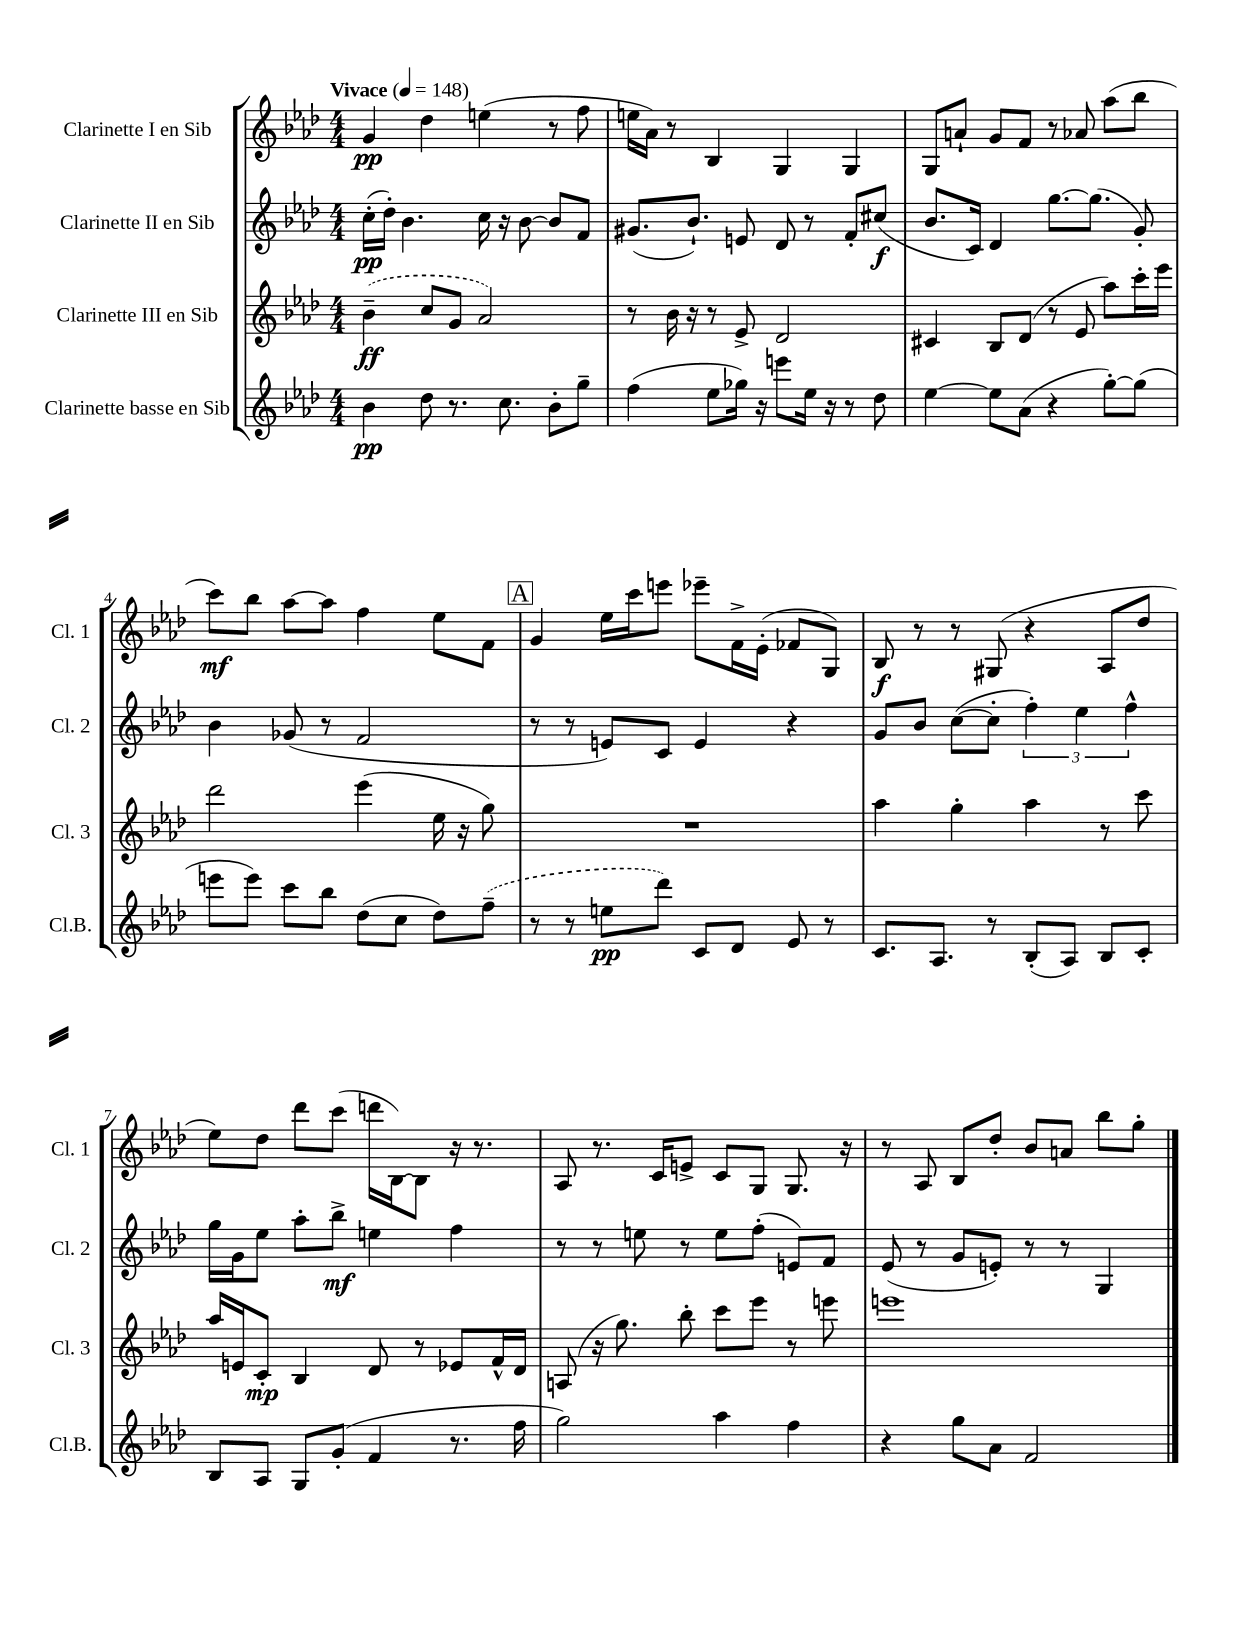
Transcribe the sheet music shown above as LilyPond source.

<<
\new StaffGroup <<
\new Staff = "s0" \with { instrumentName = "Clarinette I en Sib" shortInstrumentName = "Cl. 1" } {
    \clef treble \key aes \major \numericTimeSignature \time 4/4 \tempo "Vivace" 4 = 148
    \autoBeamOff g'4\pp des''4 e''4( r8 f''8 |
    e''16[ aes'16]) r8 bes4 g4 g4 |
    g8[ a'8]-! g'8[ f'8] r8 aes'8 aes''8[( bes''8] |
    c'''8[\mf) bes''8] aes''8[~ aes''8] f''4 ees''8[ f'8] |
    \mark \markup { \box "A" } g'4 ees''16[ c'''16 e'''8] ees'''8[-- f'16-> ees'16]-.( fes'8[ g8]) |
    bes8\f r8 r8 gis8( r4 aes8[ des''8] |
    ees''8[) des''8] des'''8[ c'''8]( d'''16[ bes16~) bes8] r16 r8. |
    aes8 r8. c'16[ e'8]-> c'8[ g8] g8. r16 |
    r8 aes8 bes8[ des''8]-. bes'8[ a'8] bes''8[ g''8]-. \bar "|." |
}
\new Staff = "s1" \with { instrumentName = "Clarinette II en Sib" shortInstrumentName = "Cl. 2" } {
    \clef treble \key aes \major \numericTimeSignature \time 4/4
    \autoBeamOff c''16[-.\pp( des''16]-.) bes'4. c''16 r16 bes'8~ bes'8[ f'8] |
    gis'8.[( bes'8.]-!) e'8 des'8 r8 f'8[-. cis''8]\f( |
    bes'8.[ c'16]) des'4 g''8.[~ g''8.]( g'8-.) |
    bes'4 ges'8( r8 f'2 |
    \mark \markup { \box "A" } r8 r8 e'8[) c'8] e'4 r4 |
    g'8[ bes'8] c''8[~( c''8]-. \tuplet 3/2 { f''4-.) ees''4 f''4-^ } |
    g''16[ g'16 ees''8] aes''8[-. bes''8]->\mf e''4 f''4 |
    r8 r8 e''8 r8 e''8[ f''8]-.( e'8[) f'8] |
    ees'8( r8 g'8[ e'8]-.) r8 r8 g4 \bar "|." |
}
\new Staff = "s2" \with { instrumentName = "Clarinette III en Sib" shortInstrumentName = "Cl. 3" } {
    \clef treble \key aes \major \numericTimeSignature \time 4/4
    \autoBeamOff \once \slurDashed bes'4--\ff( c''8[ g'8] aes'2) |
    r8 bes'16 r16 r8 ees'8-> des'2 |
    cis'4 bes8[ des'8]( r8 ees'8 aes''8[) c'''16-. ees'''16] |
    des'''2 ees'''4( ees''16 r16 g''8) |
    \mark \markup { \box "A" } R1 |
    aes''4 g''4-. aes''4 r8 c'''8 |
    aes''16[ e'16 c'8]-.\mp bes4 des'8 r8 ees'8[ f'16-^ des'16] |
    a8( r16 g''8.) bes''8-. c'''8[ ees'''8] r8 e'''8 |
    e'''1 \bar "|." |
}
\new Staff = "s3" \with { instrumentName = "Clarinette basse en Sib" shortInstrumentName = "Cl.B." } {
    \clef treble \key aes \major \numericTimeSignature \time 4/4
    \autoBeamOff bes'4\pp des''8 r8. c''8. bes'8[-. g''8]-- |
    f''4( ees''8[ ges''16]) r16 e'''8[ ees''16] r16 r8 des''8 |
    ees''4~ ees''8[ aes'8]( r4 g''8[~-.) g''8]( |
    e'''8[ e'''8]) c'''8[ bes''8] des''8[( c''8] des''8[) \once \slurDashed f''8]--( |
    \mark \markup { \box "A" } r8 r8 e''8[\pp des'''8]) c'8[ des'8] ees'8 r8 |
    c'8.[ aes8.] r8 bes8[-.( aes8]) bes8[ c'8]-. |
    bes8[ aes8] g8[ g'8]-.( f'4 r8. f''16 |
    g''2) aes''4 f''4 |
    r4 g''8[ aes'8] f'2 \bar "|." |
}
>>
>>
